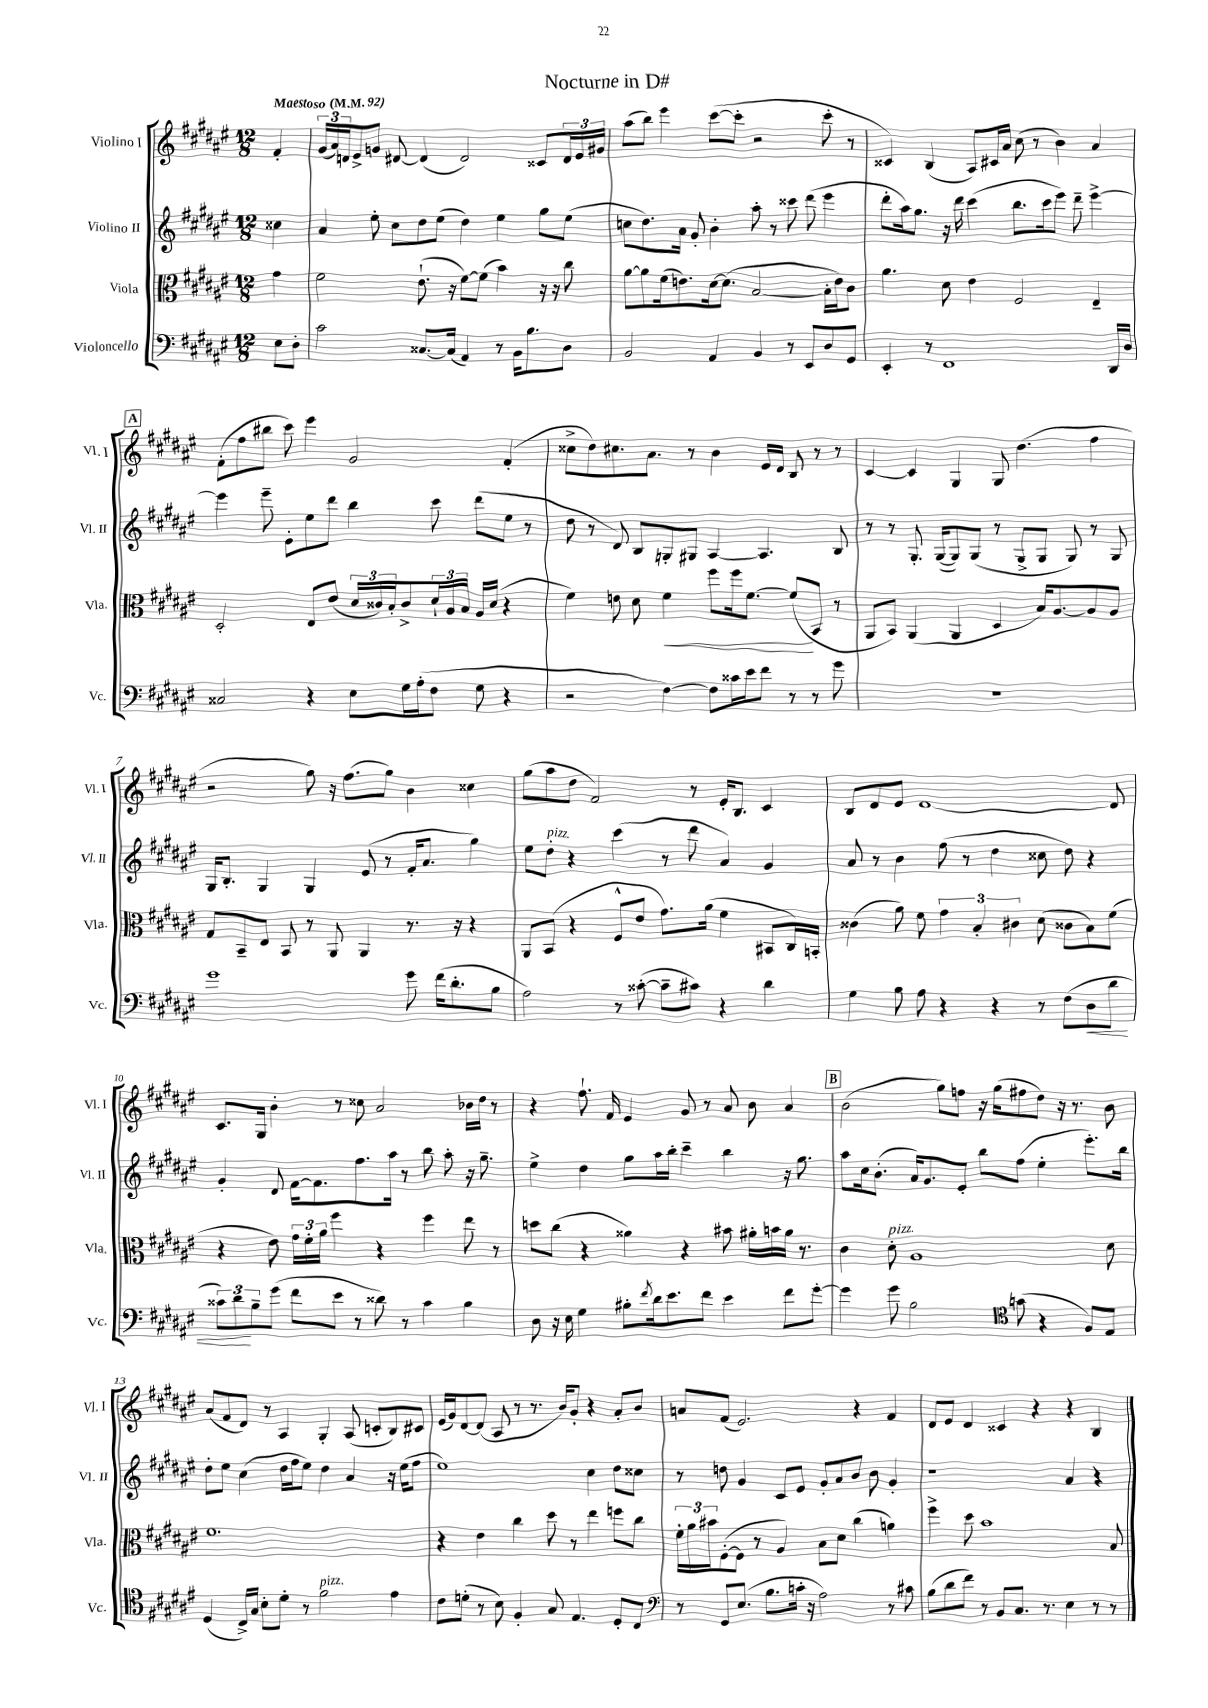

**kern	**kern	**kern	**kern
*staff4	*staff3	*staff2	*staff1
*clefF4	*clefC3	*clefG2	*clefG2
*k[f#c#g#d#a#e#]	*k[f#c#g#d#a#e#]	*k[f#c#g#d#a#e#]	*k[f#c#g#d#a#e#]
*M12/8	*M12/8	*M12/8	*M12/8
*MM92	*MM92	*MM92	*MM92
8E#\L	4g#\	4cc##\	4f#'/
8D#'\J	.	.	.
=	=	=	=
2c#\	2f#\	4a#/	(24g#/LL
.	.	.	24a#/)
.	.	.	24d/J
.	.	.	8e#^/
.	.	8ee#'\	8g/J
.	.	8cc#\L	[8d#/
[8.C##/L	(8.e#`\	8dd#\	(4d#/]
.	.	(8ee#\J	.
(16C##/]Jk	16r	.	.
4AA#/)	[8f#\L)	4dd#\)	2d#/)
.	(8f#\]J	.	.
8r	4b\)	4ee#\	.
16BB\LK	.	.	.
8.B\	.	.	.
.	16r	8gg#\L	8c##/L
.	16r	.	.
8D#\J	8cc#\	(8ee#\J	24d#/L
.	.	.	24e#/
.	.	.	24g#/JJ
=	=	=	=
2BB/	[8a#\L	8cc\L	(8aa#\L
.	8a#\]	8.dd#\)	8bb\J)
.	(16f#\k	.	4eee#\
.	8.e\)	16a#\Jk	.
.	.	8g#'/	.
4AA#/	[16d#\k	4b'\	([8ccc#\L
.	(8.d#\]J	.	.
.	.	.	8ccc#'\]J
4BB/	[2B/	8aa#'\	2r
.	.	8r	.
8r	.	8ccc##\	.
8EE#/L	.	(8ddd#\	.
8D#/	16B'\]LL	4eee#\	8ccc#'\
.	16e\J)	.	.
8GG#/J	8c#\J	.	8r
=	=	=	=
4EE#'/	4.a#\	8ddd#'\L	4c##/)
.	.	16aa#\k)	.
.	.	8.gg#\J	.
8r	.	.	(4B/
1FF#	8d#\	16r	.
.	.	16ddd#\	.
.	4e#\	(4ccc#\	8A#/L)
.	.	.	16c#/L
.	.	.	16a#/JJ
.	2F#/	8.bb\L	(8cc#\
.	.	.	8r
.	.	16ccc#\k	.
.	.	8eee#\J)	4b\)
.	.	8ddd#~\	.
.	4E#~/	[4eee#^\	4a#/
16DD#/LL	.	.	.
16D#/JJ	.	.	.
=	=	=	=
2C##/	2D#'/	4eee#\]	(8f#'\L
.	.	.	8ff#\
.	.	8eee#~\	8bb#\J
.	.	8e#'\L	8ccc#\)
4r	8E#/L	8ee#\	4eee#\
.	(8e#/J	8ddd#\J	.
8E#\L	24d#/LL	4bb\	2g#/
.	24c##/)	.	.
.	24B'/J	.	.
16G#\L	8c##^/	.	.
(16A#'\J	.	.	.
8F#\J	24d#`/L	8ccc#\	.
.	24A#/	.	.
.	24B/JJ	.	.
8G#\	16A#/LL	(8ddd#\L	.
.	(16d#/JJ	.	.
4r	4r	8ee#\J	(4f#'/
.	.	8r	.
=	=	=	=
2r	4f#\)	8dd#\	8cc##^\L
.	.	8r	8dd#\)
.	8e\	8d#/)	8.cc#\
.	8d#\	8B/L	.
.	.	.	8.a#\J
[4F#\)	4f#\	8G'/	.
.	.	8G#/J	8r
8F#\]L	8ff#\L	[4A#/	4b\
16c##\L	16ff#\k	.	.
16e#\J	[8.f#\J	.	.
8f#\J	.	4.A#/]	16e#/LL
.	.	.	16d#/JJ
8r	(8f#/]L	.	8B/
8r	8BB/J	.	8r
8g#\	8r	8B/	8r
=	=	=	=
1.r	8AA#/L	8r	[4c#/
.	8BB/J)	8r	.
.	(4AA#/	8.G#'/	4c#/]
.	.	([16G#/LK	.
.	4AA#/	8G#/])	4G#/
.	.	(8G#/J	.
.	4D#/	8r	8G#/
.	.	8G#^/L	(4.dd#\
.	16B/LK)	8G#/J	.
.	[8.A#/	.	.
.	.	8G#/)	.
.	8A#/]	8r	4ff#\
.	8A#/J	8G#/	.
=	=	=	=
1g#	8G#/L	16G#/LK	2r
.	.	8.B'/J	.
.	8BB~/	.	.
.	8E#/J	4G#/	.
.	8BB/	.	.
.	8r	4G#/	8gg#\)
.	8AA#/	.	16r
.	.	.	(8.ff#\L
.	4AA#/	(8e#/	.
.	.	8r	8gg#\J)
8g#\	8.r	16f#'/LK	4b\
.	.	8.a#/J	.
(16f#\LK	.	.	.
8.d#'\	16r	.	.
.	4r	4gg#\)	4cc##\
8B\J	.	.	.
=	=	=	=
2A#\)	8AA#/L	8ee#\L	(8gg#\L
.	(8BB/J	8dd#'\J	8aa#\
.	4r	4r	8dd#\J
.	.	.	2f#/)
8r	8F#^^/L	(4ccc#\	.
([8c##'\	8e#/J	.	.
8c##~\]L	8.g#\L)	8r	.
8c#\J)	.	8ddd#\	8r
.	(16a#\Jk	.	.
4r	4f#\	4a#/)	16e#'/LK
.	.	.	8.B/J
4d#\	8BB#/L	4g#/	4c#/
.	16C#/L)	.	.
.	16BB'/JJ	.	.
=	=	=	=
4G#\	(4c##\	8a#/	8B/L
.	.	8r	8d#/
8B\	8a#\)	4b\	8e#/J
8A#\	8f#\	.	[1d#
4r	6g#\	(8ff#\	.
.	.	8r	.
.	6B'/	.	.
4r	.	4dd#\	.
.	6c#\	.	.
8r	(8d#\	8cc##\	.
(8F#\L	8c##\L	8dd#\)	.
8D#\	8B\)	4r	.
8d#\J	(8f#\J	.	8d#/]
=	=	=	=
12c##\L)	4r	4g#'/	8.c#/L
12d#\	.	.	.
12B~\	.	.	.
.	.	.	16G#/Jk
(8g#\J	8e#\)	8d#/	4b'\
8f#\L	24g#\LL	[16f#\LK	.
.	24f#'\	.	.
.	.	8.f#\]	.
.	24a#\JJ	.	.
8e#\J	4ff#\	.	8r
8r	.	8.ff#\	8cc##\
8d##\)	4r	.	2a#/
.	.	16aa#\Jk	.
8r	.	8r	.
4c##\	4ff#\	8bb\	.
.	.	8aa#'\	.
4B\	8ee#\	16r	16b-\LL
.	.	8.gg#~\	16dd#\JJ
.	8r	.	8r
=	=	=	=
8D#\	8dd\L	4ee#^\	4r
16r	(8cc#\J	.	.
16E#\	.	.	.
4G#\	4r	4dd#\	8.ff#`\
.	.	.	16f#/
8B#'\L	4a##\)	8gg#\L	4e#/
8qf#/	.	.	.
16d#\k	.	16aa#\L	.
8.e#\	.	16bb'\JJ	.
.	4r	4ccc#~\	8g#/
8f#\J	.	.	8r
4e#\	8b#\	4bb\	8a#/
.	16a#'\LL	.	8b\
.	16b\	.	.
8f#\L	16a#\JJ	16r	4a#/
.	8.r	8.gg#\	.
[8g#'\J	.	.	.
=	=	=	=
4g#\]	4c#\	8aa#\L	(2b\
.	.	16cc#\k	.
.	.	(8.b'\J	.
8g#\	8d#'\	.	.
2B\	1A#	16a#/LK)	.
.	.	8.g#/	.
.	.	.	8gg#\L)
.	.	8e#'/J	8ff\J
.	.	8bb\L	16r
.	.	.	(16gg#\LK
*clefC4	*	*	*
(8g\	.	(8ff#\J	8ff#\
4r	.	4ee#'\	8dd#\J)
.	.	.	16r
.	.	.	8.r
8F#/L)	.	8.eee#'\L)	.
8E#/J	8d#\	.	8b\
.	.	16bb\Jk	.
=	=	=	=
(4D#/	1.f#	8dd#'\L	(8a#/L
.	.	8ee#\J	8f#/
16C#^/LL)	.	(4cc#\	8d#/J)
16G#/JJ	.	.	.
8B'\L	.	.	8r
8d#'\J	.	16dd#\LL	4A#/
.	.	16ff#\J	.
8r	.	8ee#\J)	.
2f#\	.	4dd#\	4G#'/
.	.	4a#/	(8A#/
.	.	.	8c'/L
4e#\	.	16r	8B/)
.	.	(16ee#\LK	.
.	.	8ff#\J	8c#/J
=	=	=	=
8c#\L	4r	1ee#)	(16e#/LL
.	.	.	16g#/J)
(8d'\J	.	.	[8d#/
8r	4e#\	.	(8d#/]J
8B\)	.	.	8A#/
4F#'/	4cc#\	.	8r
.	.	.	8.r
8G#/	8dd#\	.	.
.	.	.	16b/LK)
4.E#/	8r	.	8g#'/J
.	4ee#\	4cc#\	4r
8D#'/L	8ff\L	8dd#\L	8a#'/L
8C#/J	8cc#\J	8cc##\J	8b/J
=	=	=	=
*clefF4	*	*	*
8r	24f#'\LL	8r	8a/L
.	24a#\	.	.
.	24b#\J	.	.
8GG#/L	([8F#'\	8dd\	(8f#/J
(8.E#/J	8F#\]J	4g#/	2.e#/)
.	8r	.	.
8.B\L	.	.	.
.	4A#/)	8c#/L	.
16c'\Jk	.	8e#/J	.
16r	.	.	.
2A#\)	8B\L	8g#'/L	.
.	8d#\J	8a#/	.
.	(4cc#\	8b/J	4r
.	.	8b\	.
8r	4a\)	4g#'/	4f#/
8c#\	.	.	.
=	=	=	=
(8B\L	4ff#^\	1r	8d#/L
8d#\	.	.	8e#/J
8f#\J)	8dd#\	.	4d#/
8r	1b	.	.
8BB/L	.	.	4c##/
8.C#/J	.	.	.
.	.	.	4r
8.r	.	.	.
4E#\	.	4a#/	4r
8r	.	4r	4B/
8r	8B/	.	.
==	==	==	==
*-	*-	*-	*-
